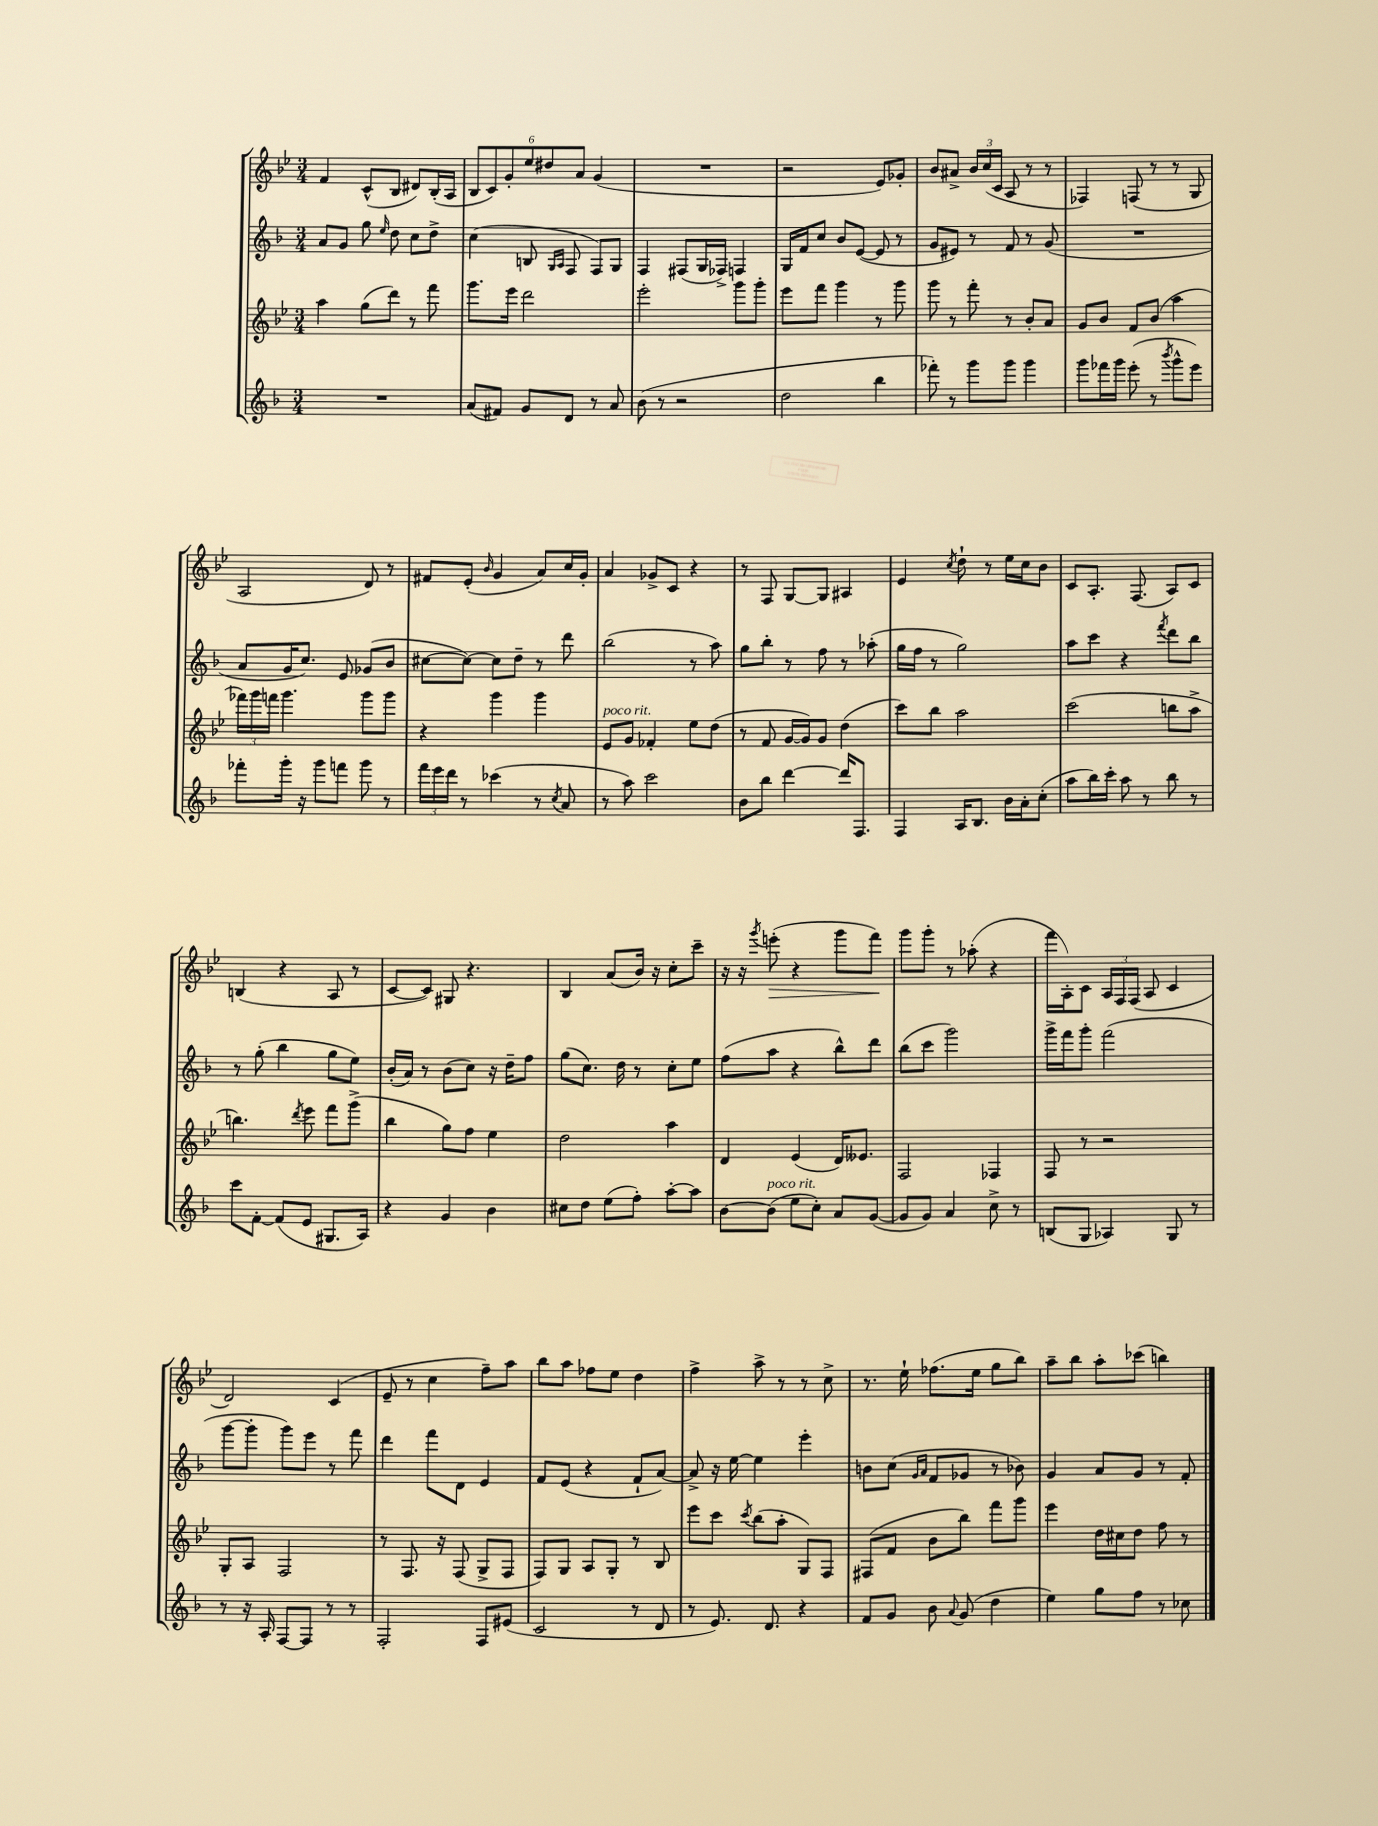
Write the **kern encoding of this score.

**kern	**kern	**kern	**kern	**dynam
*part4	*part3	*part2	*part1	*part1
*staff4	*staff3	*staff2	*staff1	*staff1
*clefG2	*clefG2	*clefG2	*clefG2	*
*k[b-]	*k[b-e-]	*k[b-]	*k[b-e-]	*
*M3/4	*M3/4	*M3/4	*M3/4	*
=1	=1	=1	=1	=1
2.r	4aa\	8a/L	4f/	.
.	.	8g/J	.	.
.	(8gg\L	8gg\	(8c^^/L	.
.	.	16qqee/	.	.
.	8ddd\J)	8dd\	8B-/J	.
.	8r	8cc\L	8d#X/L)	.
.	8fff\	8dd^\J	(16B-'/L	.
.	.	.	16A/JJ	.
=2	=2	=2	=2	=2
(8a/L	8.ggg\L	(4cc\	12B-/L	.
.	.	.	12c/)	.
8f#X/J)	.	.	.	.
.	.	.	12g'/	.
.	16eee-\Jk	.	.	.
8g/L	2ddd\	8Bn/	12ee-/	.
.	.	.	12dd#X/	.
.	.	16qqG/LL	.	.
.	.	16qqA/JJ	.	.
8d/J	.	8F/	.	.
.	.	.	12a/J	.
8r	.	8F/L)	(4g/	.
8a/	.	8G/J	.	.
=3	=3	=3	=3	=3
(8b-\	2eee-'\	4F/	2.r	.
8r	.	.	.	.
2r	.	(8F#X/L	.	.
.	.	16G/L	.	.
.	.	16F-X^/JJ)	.	.
.	8ggg\L	4Fn/	.	.
.	8ggg'\J	.	.	.
=4	=4	=4	=4	=4
2dd\	8eee-\L	16G/LL	2r	.
.	.	16f/J	.	.
.	8fff\J	8cc/J	.	.
.	4ggg\	8b-/L	.	.
.	.	([8e/J	.	.
4bb-\	8r	8e/]	8e-/L)	.
.	8ggg\	8r	8g-X'/J	.
=5	=5	=5	=5	=5
8fff-X'\)	8ggg\	8g/L	8b-/L	.
8r	8r	8e#X/J)	8a#X^/J	.
8ggg\L	8fff'\	8r	24b-/LL	.
.	.	.	(24cc/	.
.	.	.	24c/JJ	.
8ggg\J	8r	8f/	8A/	.
4ggg\	8b-'/L	8r	8r	.
.	8a/J	(8g/	8r	.
=6	=6	=6	=6	=6
8ggg\L	8g/L	2.r	4F-X/)	.
16fff-X\L	8b-/J	.	.	.
16ggg\JJ	.	.	.	.
(8eee'\	8f/L	.	(8Fn/	.
8r	(8b-/J	.	8r	.
8qbbb-/	.	.	.	.
8ggg^^\L	4aa\	.	8r	.
8eee\J)	.	.	8G/	.
!!LO:LB:g=z
=7	=7	=7	=7	=7
8fff-X'\L	24fff-X\LL)	8a/L	2A/	.
.	24ggg\	.	.	.
.	24fffn\JJ	.	.	.
16ggg'\Jk	4.ggg\	16g/K	.	.
16r	.	8.cc/J)	.	.
8ggg\L	.	.	.	.
8fffn\J	.	8e/	.	.
8ggg\	8ggg\L	(8g-X/L	8d/)	.
8r	8ggg\J	8b-/J	8r	.
=8	=8	=8	=8	=8
24fff\LL	4r	[8cc#X\L	8f#X/L	.
24eee\	.	.	.	.
24ddd\JJ	.	.	.	.
8r	.	8cc#\J_)	(8e-'/J	.
.	.	.	16qqb-/	.
(4ccc-X\	4ggg\	8cc#\L]	4g/	.
.	.	8dd~\J	.	.
8r	4ggg\	8r	8a/L)	.
8qcc/	.	.	.	.
8a/	.	8ddd\	16cc/L	.
.	.	.	16g'/JJ	.
=9	=9	=9	=9	=9
!	!LO:TX:a:i:t=poco rit.	!	!	!
8r	8e-/L	(2bb-\	4a/	.
8aa\)	8g/J	.	.	.
2ccc\	4f-X'/	.	8g-X^/L	.
.	.	.	8c/J	.
.	8ee-\L	8r	4r	.
.	(8dd\J	8aa\)	.	.
=10	=10	=10	=10	=10
8b-\L	8r	8gg\L	8r	.
8bb-\J	8f/	8bb-'\J	8F/	.
[4ddd\	[16g/LL	8r	[8G/L	.
.	16g/J])	.	.	.
.	8g/J	8ff\	8G/J]	.
16ddd/KL]	(4dd\	8r	4A#X/	.
8.F/J	.	.	.	.
.	.	(8aa-X'\	.	.
=11	=11	=11	=11	=11
4F/	8ccc\L)	16gg\LL	4e-/	.
.	.	16ff\JJ	.	.
.	8bb-\J	8r	.	.
.	.	.	8qcc/	.
16A/KL	2aa\	2gg\)	8dd`\	.
8.B-/J	.	.	.	.
.	.	.	8r	.
16b-\LL	.	.	16ee-\LL	.
16a'\J	.	.	16cc\J	.
(8cc'\J	.	.	8b-\J	.
=12	=12	=12	=12	=12
8aa\L	(2ccc\	8aa\L	8c/L	.
16bb-\L)	.	8ccc\J	8.A'/J	.
16ccc'\JJ	.	.	.	.
8aa\	.	4r	.	.
.	.	.	(8.F/	.
8r	.	.	.	.
.	.	8qfff/	.	.
8bb-\	8bbn\L	8ddd\L	8A/L)	.
8r	8aa^\J	8bb-\J	8c/J	.
!!LO:LB:g=z
=13	=13	=13	=13	=13
8ccc\L	4.bbn\)	8r	(4Bn/	.
[8f'\J	.	(8gg'\	.	.
(8f/L]	.	4bb-\	4r	.
.	8qddd/	.	.	.
8e/J	8eee-\	.	.	.
8.G#X/L	8fff\L	8gg\L	8A/	.
.	(8ggg^\J	8ee\J)	8r	.
16A/Jk)	.	.	.	.
=14	=14	=14	=14	=14
4r	4bb-\	(16b-'/LL	[8c/L	.
.	.	16a/JJ)	.	.
.	.	8r	8c/J])	.
4g/	8gg\L)	(8b-\L	8G#X/	.
.	8ff\J	8cc\J)	4.r	.
4b-\	4ee-\	16r	.	.
.	.	16dd~\KL	.	.
.	.	8ff\J	.	.
=15	=15	=15	=15	=15
8cc#X\L	2dd\	(8gg\L	4B-/	.
8dd\J	.	8.cc\J)	.	.
(8ee\L	.	.	(8a/L	.
.	.	16dd\	.	.
8ff'\J)	.	8r	16b-/Jk)	.
.	.	.	16r	.
[8aa'\L	4aa\	8cc'\L	8cc'\L	.
8aa\J]	.	8ee\J	8ccc~\J	.
=16	=16	=16	=16	=16
[8b-\L	4d/	(8ff\L	16r	.
.	.	.	16r	.
.	.	.	8qggg/	.
!LO:TX:a:i:t=poco rit.	!	!	!	!
!	!	!	!	!LO:HP:b
(8b-\J]	.	8aa\J	(8eeen'\	>
8ee\L	(4e-/	4r	4r	.
8cc'\J)	.	.	.	.
8a/L	16d/KL)	8bb-^^\L)	8ggg\L	.
.	8.e--X/J	.	.	.
([8g/J	.	8ddd\J	8fff\J)	.
.	.	.	.	]
=17	=17	=17	=17	=17
8g/L]	2F/	(8bb-\L	8ggg\L	.
8g/J)	.	8ccc\J	8ggg'\J	.
4a/	.	2ggg\)	8r	.
.	.	.	(8aa-X'\	.
8cc^\	4F-X/	.	4r	.
8r	.	.	.	.
=18	=18	=18	=18	=18
(8Bn/L	8F/	16ggg^\LL	16fff\LL	.
.	.	16fff\J	16A'\J)	.
8G/J	8r	8ggg'\J	8c\J	.
4A-X/)	2r	(2fff\	24A/LL	.
.	.	.	24F/	.
.	.	.	(24F/JJ	.
.	.	.	8A/	.
8G/	.	.	4c/	.
8r	.	.	.	.
!!LO:LB:g=z
=19	=19	=19	=19	=19
8r	8G'/L	[8ggg\L	2d/)	.
16r	8A/J	8ggg'\J]	.	.
16A'/	.	.	.	.
[8F/L	2F/	8ggg\L)	.	.
8F/J]	.	8eee\J	.	.
8r	.	8r	(4c/	.
8r	.	8fff\	.	.
=20	=20	=20	=20	=20
2F'/	8r	4ddd\	8e-~/	.
.	8.F/	.	8r	.
.	.	8fff\L	4cc\	.
.	16r	.	.	.
.	(8F/	8d\J	.	.
8F/L	8G^/L	4e/	8ff~\L)	.
(8e#X/J	8F/J	.	8aa\J	.
=21	=21	=21	=21	=21
2c/	8F/L)	8f/L	8bb-\L	.
.	8G/J	(8e/J	8aa\J	.
.	8A/L	4r	8ff-X\L	.
.	8G'/J	.	8ee-\J	.
8r	8r	8f`/L	4dd\	.
8d/	8B-/	[8a/J)	.	.
=22	=22	=22	=22	=22
8r	8eee-\L	8a^/]	4ff^\	.
8.e/)	8ccc\J	16r	.	.
.	.	[16ee\	.	.
.	8qccc/	.	.	.
.	(8bb-\L	4ee\]	8aa^\	.
8.d/	.	.	.	.
.	8aa'\J	.	8r	.
4r	8G/L)	4eee'\	8r	.
.	8F/J	.	8cc^\	.
=23	=23	=23	=23	=23
8f/L	(8F#X/L	8bn\L	8.r	.
8g/J	8f/J	(8cc\J	.	.
.	.	.	16ee-`\	.
.	.	16qqg/LL	.	.
.	.	16qqa/JJ	.	.
8b-\	8b-\L	8f/L	(8.ff-X\L	.
8qqa/	.	.	.	.
(8g/	8bb-\J)	8g-X/J	.	.
.	.	.	16ee-\Jk	.
4dd\	8fff\L	8r	8gg\L	.
.	8ggg\J	8b-X\)	8bb-\J)	.
=24	=24	=24	=24	=24
4ee\)	4eee-\	4g/	8aa~\L	.
.	.	.	8bb-\J	.
8gg\L	16dd\LL	8a/L	8aa'\L	.
.	16cc#X\J	.	.	.
8ff\J	8dd\J	8g/J	(8ccc-X\J	.
8r	8ff\	8r	4bbn\)	.
8cc-X\	8r	8f'/	.	.
==	==	==	==	==
*-	*-	*-	*-	*-
